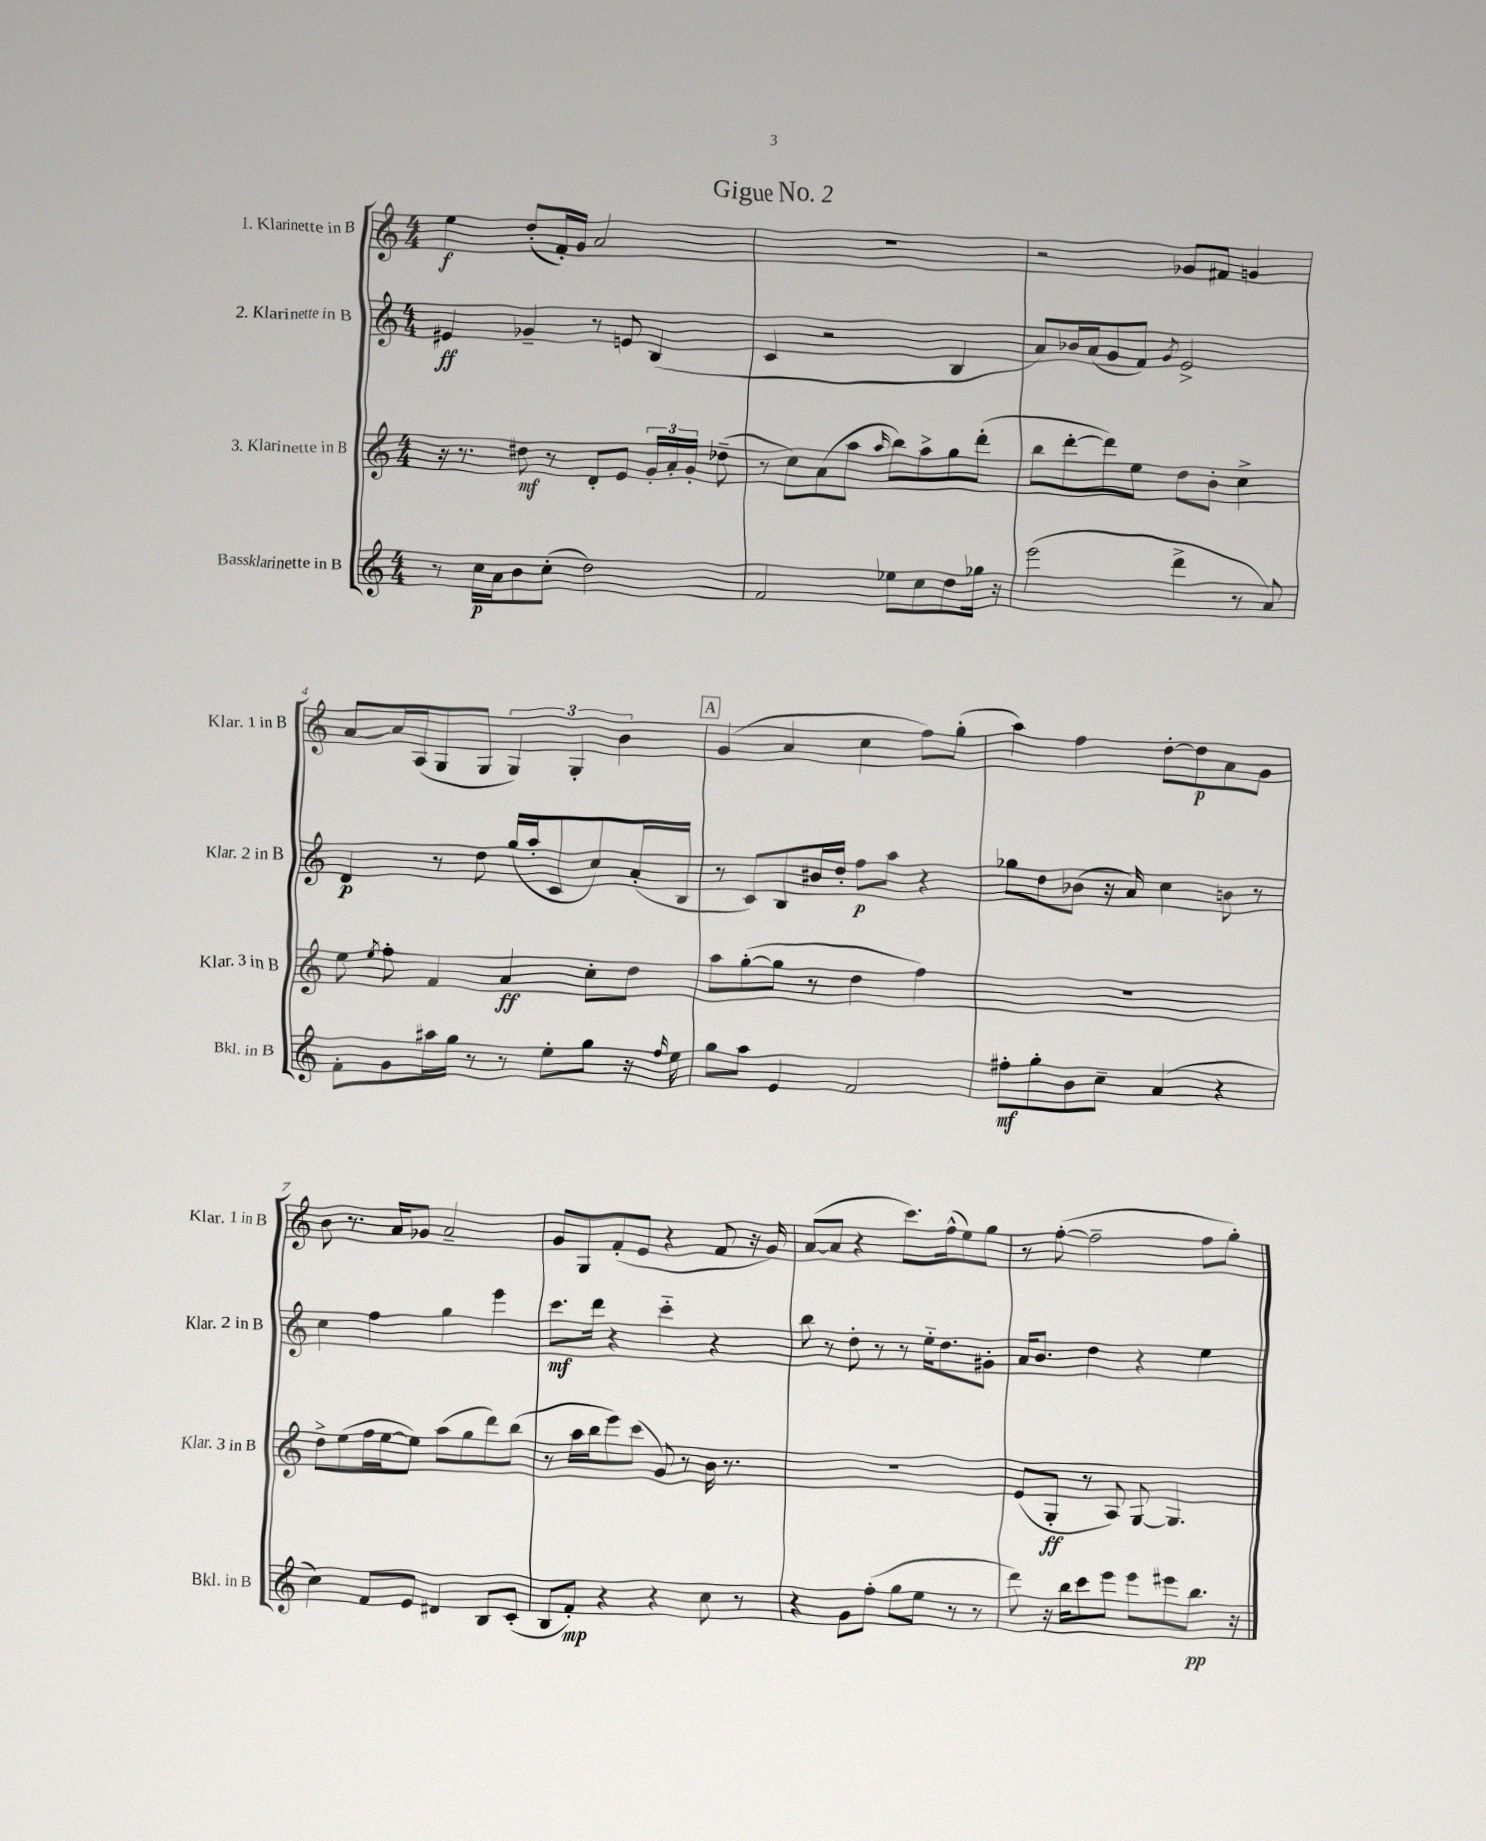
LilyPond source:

\header { title = "Gigue No. 2" }
<<
\new StaffGroup <<
\new Staff = "s0" \with { instrumentName = "1. Klarinette in B" shortInstrumentName = "Klar. 1 in B" } {
    \clef treble \key c \major \numericTimeSignature \time 4/4
    \autoBeamOff e''4\f d''8[-.( f'16-.) g'16] a'2 |
    R1 |
    r2 ges'8[ fis'8] g'4 |
    a'8[~ a'16 a16( g8 g8] \tuplet 3/2 { g4) g4-. b'4 } |
    \mark \markup { \box "A" } g'4( a'4 c''4 f''8[) g''8]-.( |
    a''4) f''4 d''8[~-. d''8\p a'8 g'8] |
    b'8 r8. a'16[ ges'8] a'2-- |
    g'8[ g8 f'8-.( e'8] r4 f'8 r16 g'16) |
    a'8[~( a'8] r4 c'''8.[) f''16-^( e''8) g''8] |
    r8 f''8~-.( f''2-- f''8[ g''8]-.) \bar "|." |
}
\new Staff = "s1" \with { instrumentName = "2. Klarinette in B" shortInstrumentName = "Klar. 2 in B" } {
    \clef treble \key c \major \numericTimeSignature \time 4/4
    \autoBeamOff eis'4\ff ges'4-- r8 e'8 b4( |
    c'4 r2 b4 |
    a'8[) bes'16 a'16( g'8 f'8]) \acciaccatura { g'8 } e'2-> |
    d'4\p r8 d''8 g''16[( a''16-. c'8 c''8) a'16-.( b16] |
    \mark \markup { \box "A" } r8 c'8[) b8 bis'16 d''16]-. f''8[\p a''8] r4 |
    ges''8[ d''8 bes'8]( r16 a'16) c''4 b'8 r8 |
    c''4 f''4 g''4 e'''4 |
    c'''8.[\mf d'''16] r4 c'''4-_ r4 |
    b''8 r8 d''8-. r8 r8 e''16[-_ d''8. gis'8]-. |
    a'16[ b'8.] d''4 r4 e''4 \bar "|." |
}
\new Staff = "s2" \with { instrumentName = "3. Klarinette in B" shortInstrumentName = "Klar. 3 in B" } {
    \clef treble \key c \major \numericTimeSignature \time 4/4
    \autoBeamOff r16 r8. dis''8\mf r8 d'8[-. e'8] \tuplet 3/2 { g'16[-. a'16-. g'16]-. } des''8--( |
    r8 c''8[) a'8( a''8] \grace { a''16 } b''8[) a''8-> g''8 d'''8]-.( |
    b''8[ d'''8~-. d'''8) e''8] d''8[ b'8]-. c''4-> |
    e''8 \acciaccatura { e''8 } f''8-. f'4 a'4\ff c''8[-. d''8] |
    \mark \markup { \box "A" } a''8[ g''8~-.( g''8] r8 d''4 f''4) |
    R1 |
    d''8[-> e''8( f''16 e''16~ e''8]) a''8[( g''8 d'''8) b''8]( |
    r8 a''16[ b''16 e'''8) c'''8]( g'8) r8 b'16 r8. |
    R1 |
    e'8[( g8]-.\ff r8 a8) g8~ g4. \bar "|." |
}
\new Staff = "s3" \with { instrumentName = "Bassklarinette in B" shortInstrumentName = "Bkl. in B" } {
    \clef treble \key c \major \numericTimeSignature \time 4/4
    \autoBeamOff r8 c''16[\p a'16 b'8 c''8]-.( d''2) |
    f'2 ees''8[ c''8 d''8 ges''16] r16 |
    e'''2( d'''4-> r8 a'8) |
    f'8[-. g'8 ais''16 g''16] r8 r8 e''8[-. g''8] r16 \grace { f''16 } e''16 |
    \mark \markup { \box "A" } g''8[ a''8] e'4 f'2 |
    fis''8[-.\mf g''8-. b'8 c''8]-- a'4( r4 |
    c''4) f'8[ e'8] dis'4 b8[ c'8]-.( |
    b8[ f'8]-.\mp) r4 r4 c''8 r8 |
    r4 g'8[ f''8]-.( g''8[ e''8] r8 r8 |
    d'''8) r16 b''16[ c'''8 e'''8] e'''8[ eis'''8 b''8.]\pp r16 \bar "|." |
}
>>
>>
